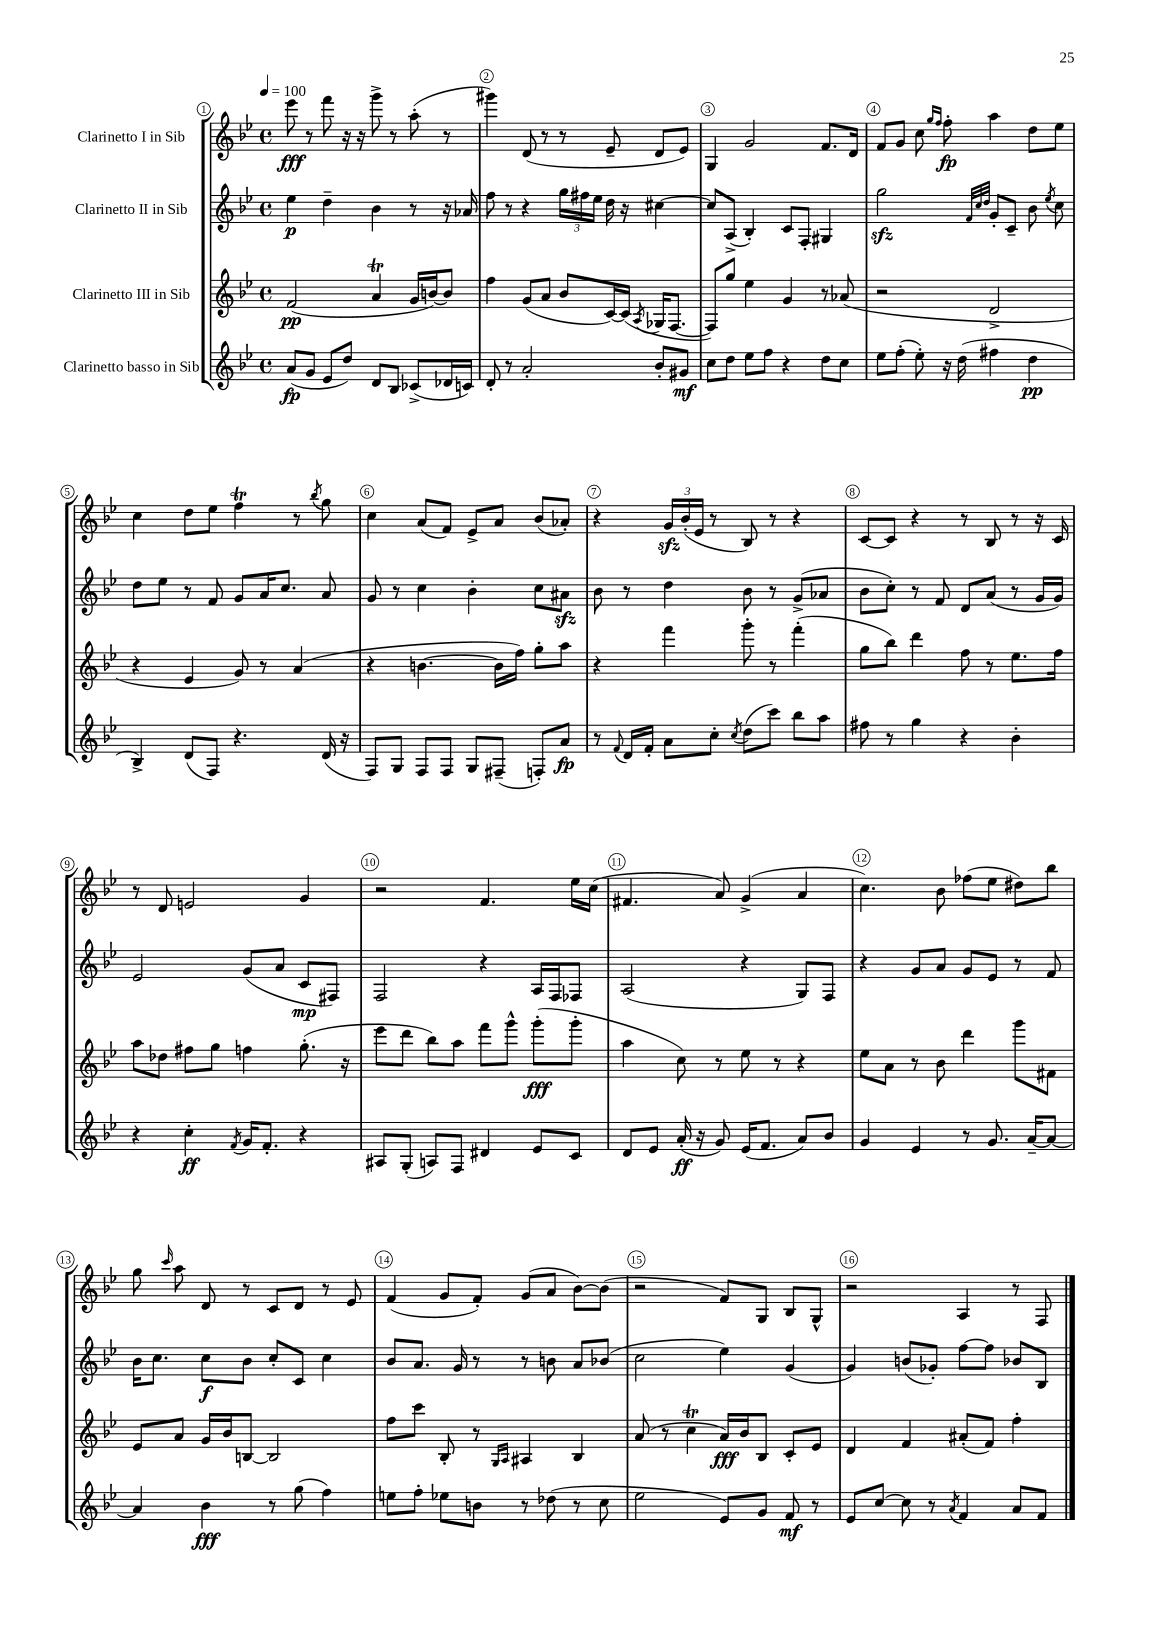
<<
\new StaffGroup <<
\new Staff = "s0" \with { instrumentName = "Clarinetto I in Sib" } {
    \clef treble \key bes \major \defaultTimeSignature \time 4/4 \tempo 4 = 100
    \autoBeamOff ees'''8\fff r8 f'''8 r16 r16 g'''8-> r8 a''8-.( r8 |
    gis'''4) d'8( r8 r8 ees'8-- d'8[ ees'8]) |
    g4 g'2 f'8.[ d'16] |
    f'8[ g'8] c''8 \grace { g''16[ f''16] } f''8-.\fp a''4 d''8[ ees''8] |
    c''4 d''8[ ees''8] f''4\trill r8 \acciaccatura { bes''8 } g''8 |
    c''4 a'8[( f'8]) ees'8[-> a'8] bes'8[( aes'8]-.) |
    r4 \tuplet 3/2 { g'16[\sfz bes'16-.( ees'16] } r8 bes8) r8 r4 |
    c'8[~ c'8] r4 r8 bes8 r8 r16 c'16 |
    r8 d'8 e'2 g'4 |
    r2 f'4. ees''16[ c''16]( |
    fis'4. a'8) g'4->( a'4 |
    c''4.) bes'8 fes''8[( ees''8] dis''8[) bes''8] |
    g''8 \grace { c'''16 } a''8 d'8 r8 c'8[ d'8] r8 ees'8 |
    f'4( g'8[ f'8]-.) g'8[( a'8] bes'8[~) bes'8]( |
    r2 f'8[) g8] bes8[ g8]-^ |
    r2 a4 r8 f8 \bar "|." |
}
\new Staff = "s1" \with { instrumentName = "Clarinetto II in Sib" } {
    \clef treble \key bes \major \defaultTimeSignature \time 4/4
    \autoBeamOff ees''4\p d''4-- bes'4 r8 r16 aes'16 |
    f''8 r8 r4 \tuplet 3/2 { g''16[ fis''16 ees''16] } d''16 r16 cis''4~ |
    cis''8[ a8]->( bes4-.) c'8[ f8]-. gis4 |
    g''2\sfz \grace { f'32[ c''32 d''32] } g'8[-. c'8]-- bes'8 \acciaccatura { ees''8 } c''8 |
    d''8[ ees''8] r8 f'8 g'8[ a'16 c''8.] a'8 |
    g'8 r8 c''4 bes'4-. c''8[ ais'8]\sfz |
    bes'8 r8 d''4 bes'8 r8 g'8[->( aes'8] |
    bes'8[ c''8]-.) r8 f'8 d'8[ a'8]( r8 g'16[ g'16]) |
    ees'2 g'8[( a'8] c'8[\mp fis8]) |
    f2 r4 a16[ f16 fes8] |
    a2( r4 g8[) f8] |
    r4 g'8[ a'8] g'8[ ees'8] r8 f'8 |
    bes'16[ c''8.] c''8[\f bes'8] c''8[-. c'8] c''4 |
    bes'8[ a'8.] g'16 r8 r8 b'8 a'8[ bes'8]( |
    c''2 ees''4) g'4( |
    g'4) b'8[( ges'8]-.) f''8[~ f''8] bes'8[ bes8] \bar "|." |
}
\new Staff = "s2" \with { instrumentName = "Clarinetto III in Sib" } {
    \clef treble \key bes \major \defaultTimeSignature \time 4/4
    \autoBeamOff f'2\pp( a'4\trill g'16[ b'16~) b'8] |
    f''4 g'8[( a'8] bes'8[ c'16~) c'16]( \acciaccatura { a8 } ges16[ f8.]~ |
    f8[) g''8] ees''4 g'4 r8 aes'8( |
    r2 d'2-> |
    r4 ees'4 g'8) r8 a'4( |
    r4 b'4.~ b'16[ f''16]) g''8[-. a''8] |
    r4 f'''4 g'''8-. r8 f'''4-.( |
    g''8[ bes''8]) d'''4 f''8 r8 ees''8.[ f''16] |
    a''8[ des''8] fis''8[ g''8] f''4 g''8.-.( r16 |
    ees'''8[ d'''8] bes''8[) a''8] f'''8[ g'''8]-^ g'''8[-.\fff( g'''8]-. |
    a''4 c''8) r8 ees''8 r8 r4 |
    ees''8[ a'8] r8 bes'8 d'''4 g'''8[ fis'8] |
    ees'8[ a'8] g'16[ bes'16 b8]~ b2 |
    f''8[ c'''8] bes8-. r8 \grace { g16[ a16] } ais4 bes4 |
    a'8( r8 c''4\trill a'16[\fff) bes'16 bes8] c'8[-. ees'8] |
    d'4 f'4 ais'8[-.( f'8]) f''4-. \bar "|." |
}
\new Staff = "s3" \with { instrumentName = "Clarinetto basso in Sib" } {
    \clef treble \key bes \major \defaultTimeSignature \time 4/4
    \autoBeamOff a'8[\fp( g'8] ees'8[ d''8]) d'8[ bes8] ces'8[->( des'16 c'16]) |
    d'8-. r8 a'2-. bes'8[-. gis'8]\mf |
    c''8[ d''8] ees''8[ f''8] r4 d''8[ c''8] |
    ees''8[ f''8]-.( ees''8-.) r16 d''16( fis''4 d''4\pp |
    bes4->) d'8[( f8]) r4. d'16( r16 |
    f8[) g8] f8[ f8] g8[ fis8]--( f8[-.) a'8]\fp |
    r8 \appoggiatura { f'8 } d'16[ f'16]-. a'8[ c''8]-. \acciaccatura { c''8 } d''8[( c'''8]) bes''8[ a''8] |
    fis''8 r8 g''4 r4 bes'4-. |
    r4 c''4-.\ff \acciaccatura { f'8 } g'16[ f'8.]-. r4 |
    ais8[ g8]-.( a8[) f8] dis'4 ees'8[ c'8] |
    d'8[ ees'8] a'16-.\ff( r16 g'8) ees'16[( f'8.] a'8[) bes'8] |
    g'4 ees'4 r8 g'8. a'16[~-- a'8]~ |
    a'4 bes'4\fff r8 g''8( f''4) |
    e''8[ f''8]-. ees''8[ b'8] r8 des''8( r8 c''8 |
    ees''2 ees'8[) g'8] f'8\mf r8 |
    ees'8[ c''8]~ c''8 r8 \acciaccatura { a'8 } f'4 a'8[ f'8] \bar "|." |
}
>>
>>
\layout { \context { \Score \override BarNumber.break-visibility = ##(#f #t #t) barNumberVisibility = #all-bar-numbers-visible \override BarNumber.stencil = #(make-stencil-circler 0.1 0.3 ly:text-interface::print) } }
